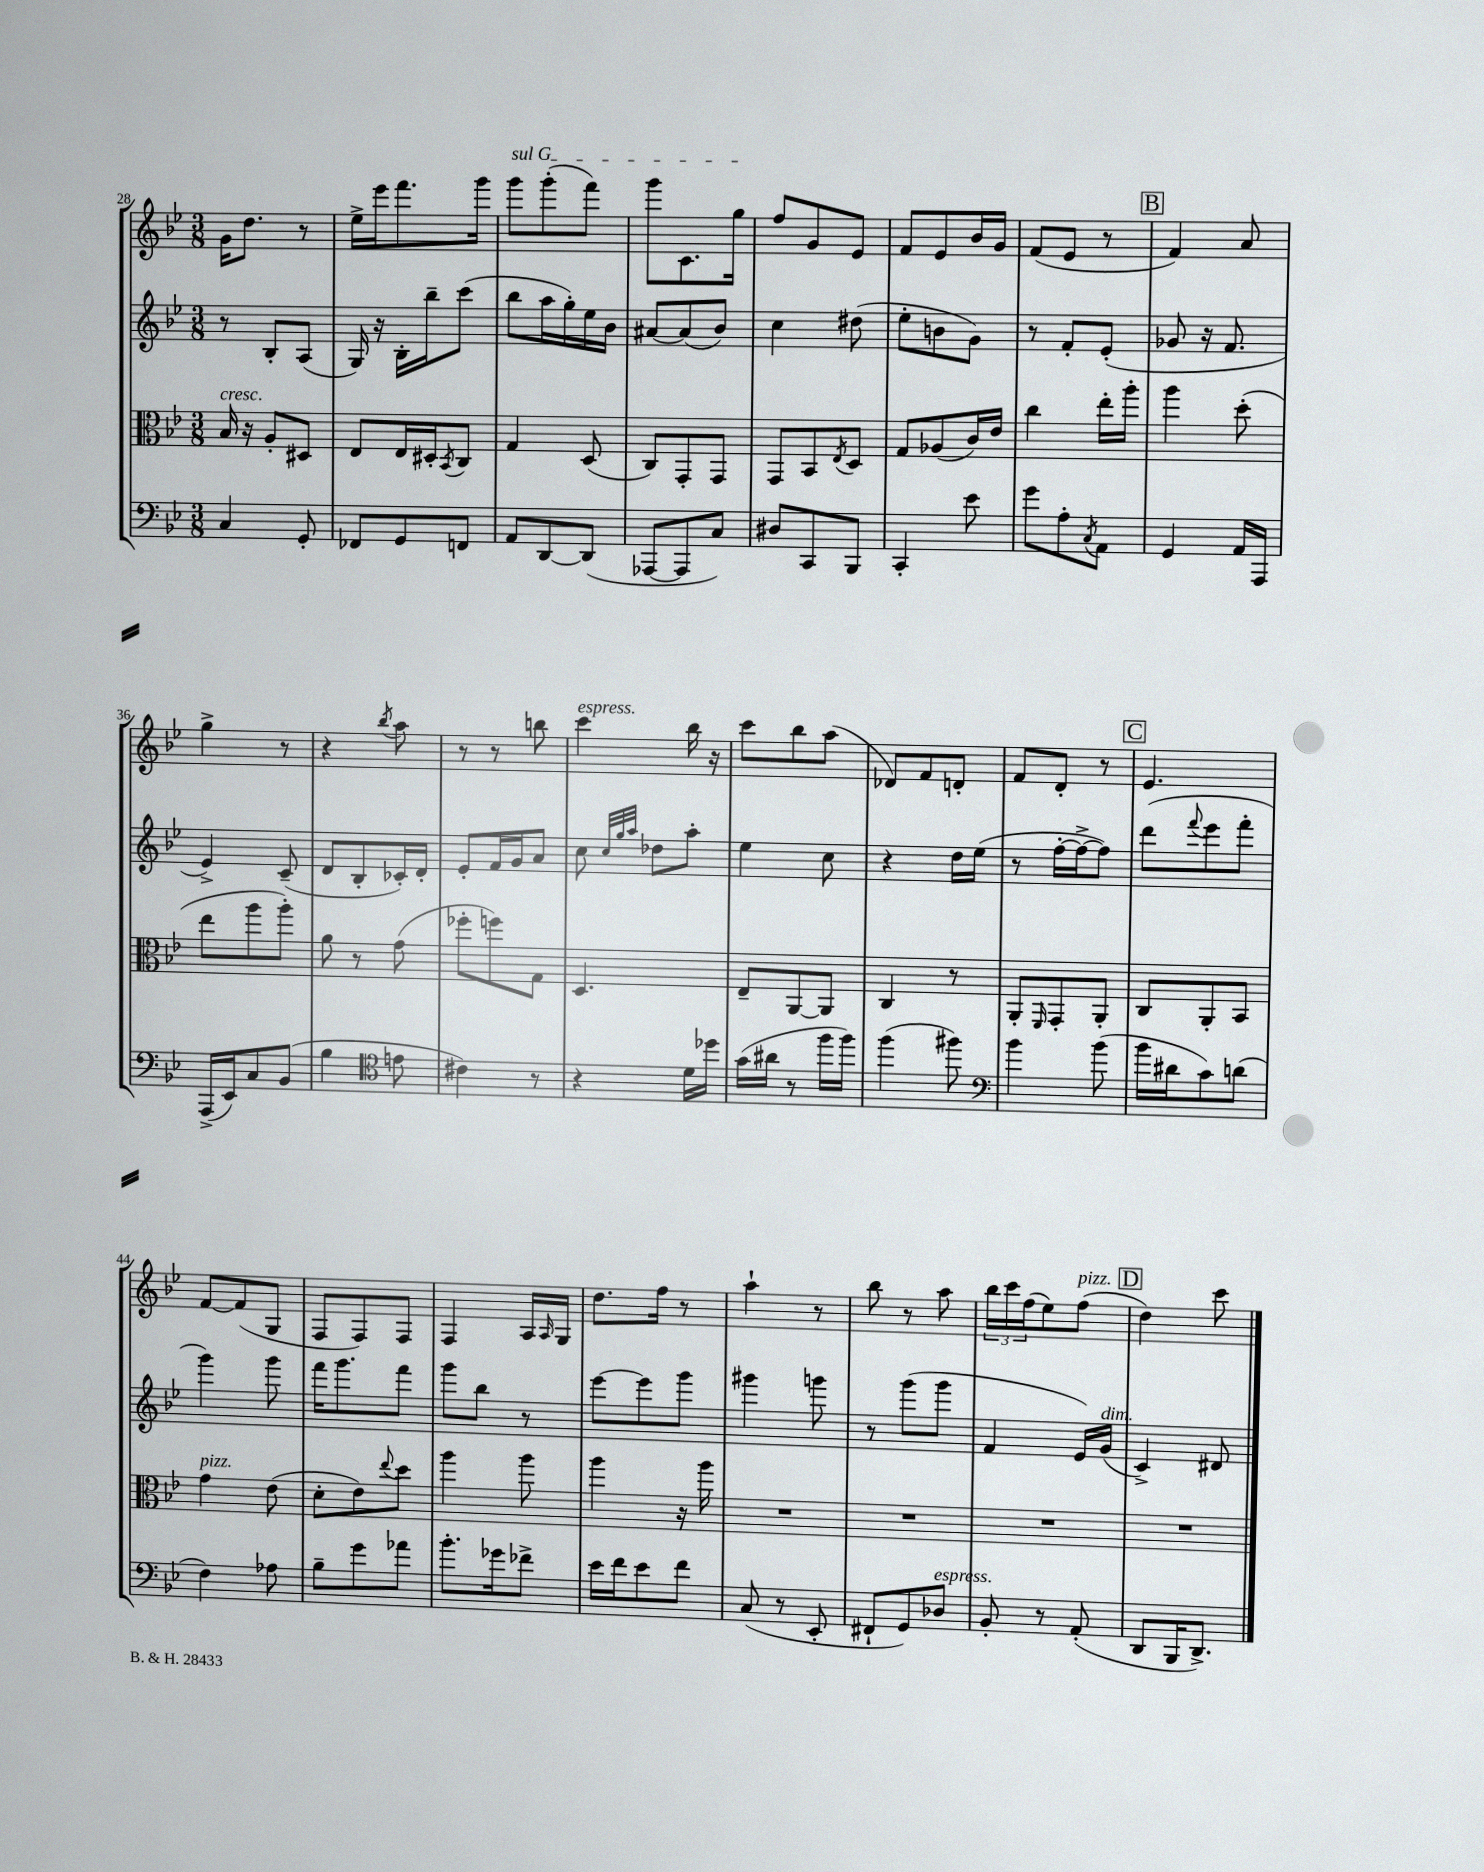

**kern	**kern	**kern	**kern
*staff4	*staff3	*staff2	*staff1
*clefF4	*clefC3	*clefG2	*clefG2
*k[b-e-]	*k[b-e-]	*k[b-e-]	*k[b-e-]
*M3/8	*M3/8	*M3/8	*M3/8
4C	16B-	8r	16g
.	16r	.	8.dd
.	8A'	8B-'	.
8GG'	8D#	(8A	8r
=	=	=	=
8FF-	8E-	16G)	16ee-^
.	.	16r	16eee-
8GG	16E-	16B-'	8.fff
.	16D#'	16bb-~	.
.	8qBB-	.	.
8FF	8C	(8ccc	.
.	.	.	16ggg
=	=	=	=
8AA	4G	8bb-	8ggg
[8DD	.	16aa	(8ggg'
.	.	16gg')	.
(8DD]	(8D	16ee-	8fff)
.	.	16b-	.
=	=	=	=
[8AAA-	8C)	[8a#	8ggg
8AAA-]	8GG'	(8a#]	8.c
8C)	8GG	8b-)	.
.	.	.	16gg
=	=	=	=
8D#	8GG	4cc	8ff
8CC	8BB-	.	8g
.	8qE-	.	.
8BBB-	8D	(8dd#	8e-
=	=	=	=
4CC'	8G	8ee-'	8f
.	(8A-	8b	8e-
8e-	16c)	8g)	16b-
.	16e-	.	16g
=	=	=	=
8g	4cc	8r	(8f
8A'	.	8f'	8e-
8qC	.	.	.
8AA	16ee-'	(8e-'	8r
.	16aa'	.	.
=	=	=	=
4GG	4aa	8g-	4f)
.	.	16r	.
.	.	8.f	.
16AA	(8dd'	.	8a
16AAA	.	.	.
=	=	=	=
(16AAA^	8ee-	4e-^)	4gg^
16EE-)	.	.	.
8C	8aa	.	.
(8BB-	8aa')	(8c~	8r
=	=	=	=
4B-	8a	8d	4r
.	8r	8B-'	.
*clefC4	*	*	*
.	.	.	8qbb-
8e	(8g	16c-')	8aa
.	.	16d'	.
=	=	=	=
4c#)	8ff-'	8e-'	8r
.	8ff)	16f	8r
.	.	16g	.
8r	8G	8a	8bb
=	=	=	=
4r	4.D	8cc	4ccc
.	.	32qqcc	.
.	.	32qqgg	.
.	.	32qqaa	.
.	.	8dd-	.
16d	.	8aa'	16bb-
16dd-	.	.	16r
=	=	=	=
(16g	8E-~	4ee-	8ccc
16a#	.	.	.
8r	[8AA	.	8bb-
16ff	8AA]	8cc	(8aa
16ff)	.	.	.
=	=	=	=
(4ff	4C	4r	8d-)
.	.	.	8f
8ff#)	8r	16dd	8d'
.	.	(16ee-	.
=	=	=	=
*clefF4	*	*	*
4b-	8AA'	8r	8f
.	16qqFF	.	.
.	8GG'	[16ff'	8d'
.	.	16ff^_	.
(8b-	8AA'	8ff])	8r
=	=	=	=
16b-	8C	(8ddd	4.e-
16d#	.	.	.
.	.	8qqfff	.
8c)	8AA'	8eee-	.
(8d	8BB-	8fff'	.
=	=	=	=
4F)	4g	4ggg)	[8f
.	.	.	(8f]
8A-	(8e-	8ggg	8G
=	=	=	=
8B-~	8d'	16fff	8F
.	.	8.ggg	.
8g	8e-)	.	8F)
.	8qqee-	.	.
8a-	8dd	8fff	8F
=	=	=	=
8.b-'	4aa	8ggg	4F
.	.	8bb-	.
16g-	.	.	.
8f-^	8aa	8r	16A
.	.	.	16qqA
.	.	.	16G
=	=	=	=
16e-	4aa	[8eee-	8.dd
16f	.	.	.
8e-	.	8eee-]	.
.	.	.	16ff
8f	16r	8ggg	8r
.	16aa	.	.
=	=	=	=
(8C	4.r	4ggg#	4aa`
8r	.	.	.
8EE-'	.	8ggg	8r
=	=	=	=
8FF#`	4.r	8r	8bb-
8GG)	.	(8ggg	8r
8D-	.	8ggg	8aa
=	=	=	=
8BB-'	4.r	4f	24bb-
.	.	.	24ccc
.	.	.	(24ff
8r	.	.	8ee-)
(8AA'	.	16e-)	(8ff
.	.	(16g	.
=	=	=	=
8DD	4.r	4c^)	4dd)
16BBB-	.	.	.
8.DD^)	.	.	.
.	.	8d#	8ccc
==	==	==	==
*-	*-	*-	*-
